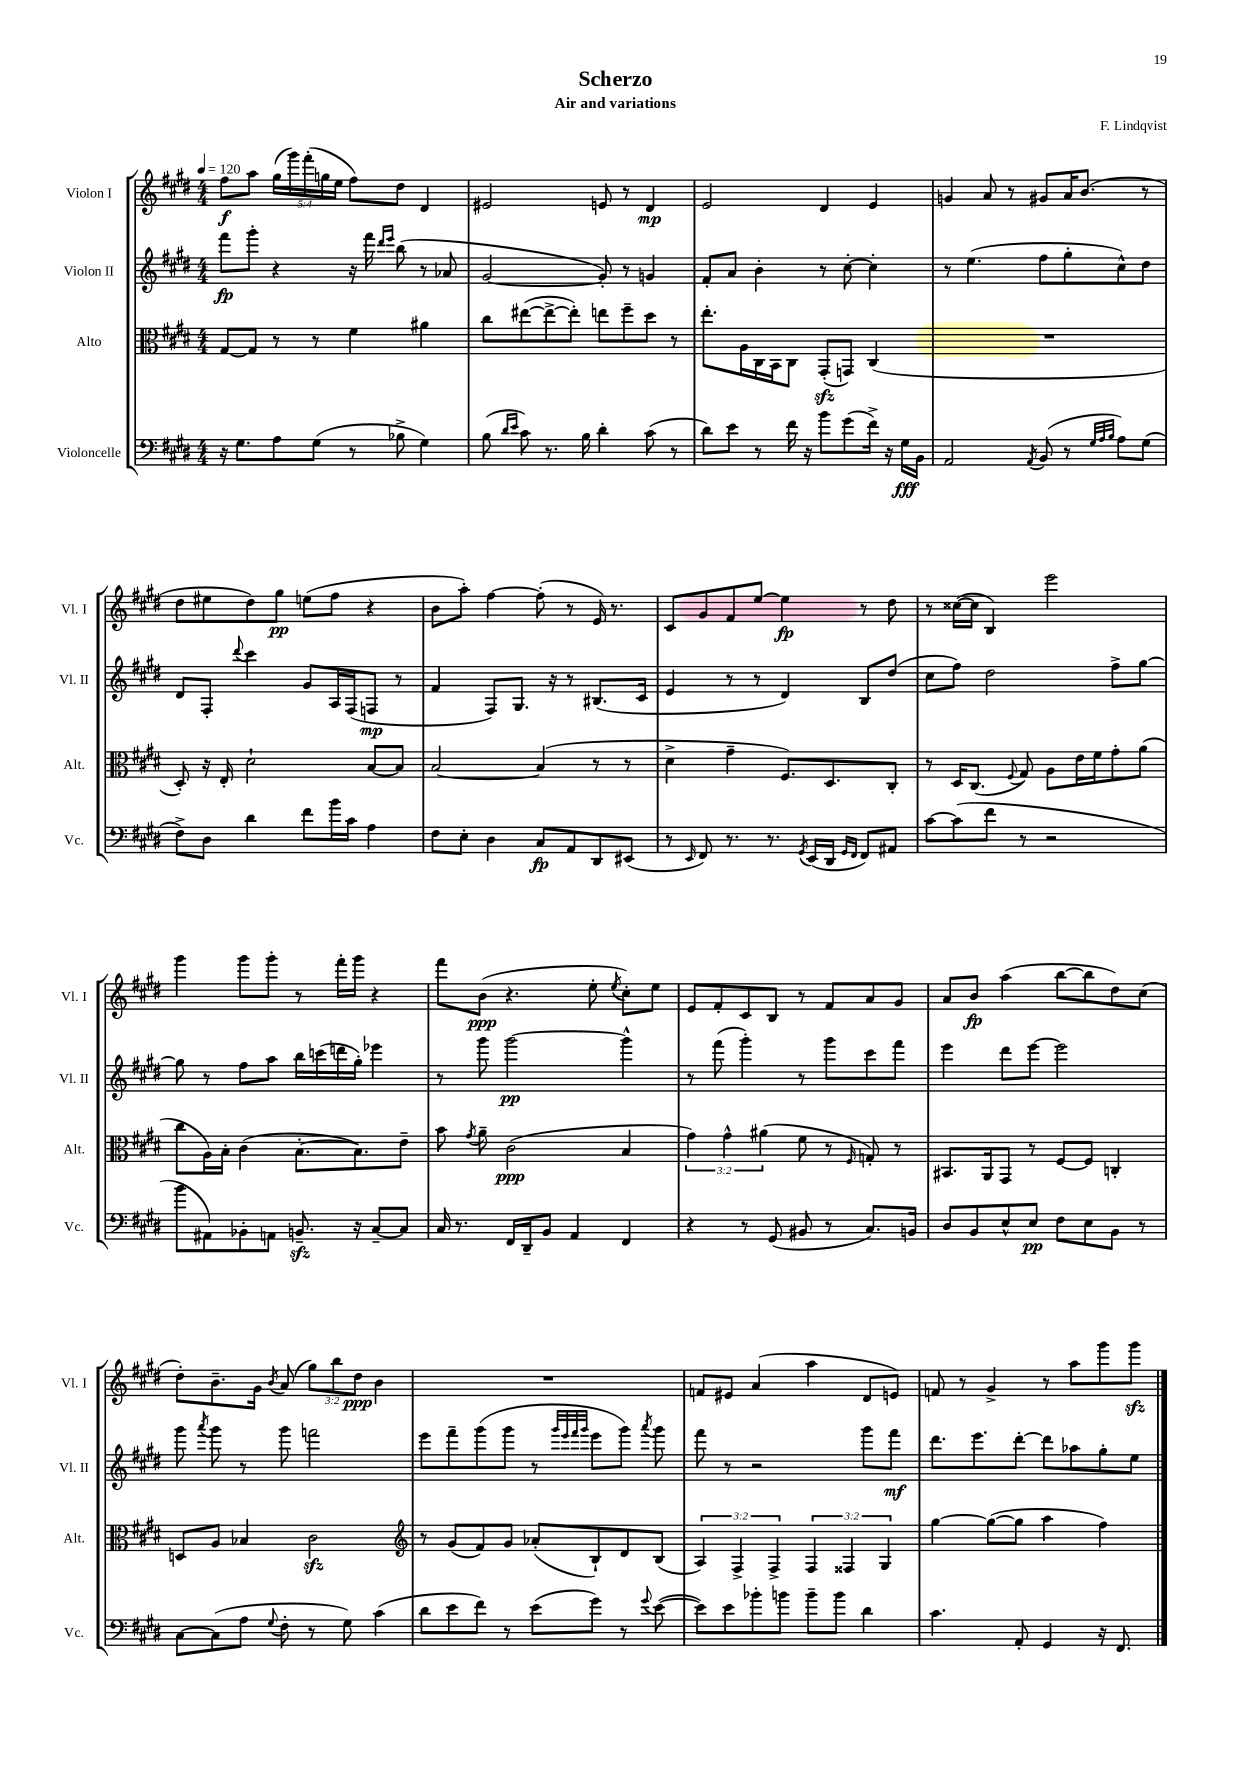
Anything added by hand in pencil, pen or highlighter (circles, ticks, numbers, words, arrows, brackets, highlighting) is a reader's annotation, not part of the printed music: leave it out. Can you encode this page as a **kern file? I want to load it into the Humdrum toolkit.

**kern	**kern	**kern	**kern
*staff4	*staff3	*staff2	*staff1
*clefF4	*clefC3	*clefG2	*clefG2
*k[f#c#g#d#]	*k[f#c#g#d#]	*k[f#c#g#d#]	*k[f#c#g#d#]
*M4/4	*M4/4	*M4/4	*M4/4
*MM120	*MM120	*MM120	*MM120
16r	[8G#	8fff#	8ff#
8.G#	.	.	.
.	8G#]	8ggg#'	8aa
8A	8r	4r	(20gg#
.	.	.	20ggg#)
.	.	.	(20fff#'
(8G#	8r	.	.
.	.	.	20gg
.	.	.	20ee
8r	4f#	16r	8ff#)
.	.	16fff#	.
.	.	16qqddd#	.
.	.	16qqeee	.
8B-^	.	(8bb	8dd#
4G#)	4a#	8r	4d#
.	.	8a-	.
=	=	=	=
(8B	8cc#	[2g#	2e#
16qqd#	.	.	.
16qqe	.	.	.
8c#)	([8ee#	.	.
8.r	8ee#^_	.	.
.	8ee#'])	.	.
16B	.	.	.
4d#'	8ee	8g#'])	8e
.	8ff#~	8r	8r
(8c#	8dd#	4g	4d#
8r	8r	.	.
=	=	=	=
8d#)	8.ee'	8f#'	2e
8e	.	8a	.
.	16A	.	.
8r	16C#	4b'	.
.	16BB	.	.
16f#	8C#	.	.
16r	.	.	.
8b	(8GG#'	8r	4d#
(8g#	8GG)	[8cc#'	.
16f#^)	(4C#	4cc#']	4e
16r	.	.	.
16G#	.	.	.
16BB	.	.	.
=	=	=	=
2AA	1r	8r	4g
.	.	(4.ee	.
.	.	.	8a
.	.	.	8r
8qAA	.	.	.
(8BB	.	8ff#	8g#
8r	.	8gg#'	16a
.	.	.	(8.b
32qqG#	.	.	.
32qqA	.	.	.
32qqB	.	.	.
8A)	.	8cc#^^)	.
(8G#	.	8dd#	8r
=	=	=	=
8F#^)	8D#')	8d#	8dd#
8D#	16r	8F#'	8ee#
.	16E'	.	.
.	.	8qqddd#	.
4d#	2d#`	4ccc#	8dd#)
.	.	.	8gg#
8f#	.	8g#	(8ee
16b	.	16A	8ff#
16c#	.	(16F#	.
4A	[8B	8F	4r
.	8B]	8r	.
=	=	=	=
8F#	[2B	4f#	8b
8E'	.	.	8aa')
4D#	.	8F#)	[4ff#
.	.	8.G#	.
8C#	(4B]	.	(8ff#']
.	.	16r	.
8AA	.	8r	8r
8DD#	8r	(8.B#	16e)
.	.	.	8.r
(8EE#	8r	.	.
.	.	16c#	.
=	=	=	=
8r	4d#^	4e	8c#
16qqEE	.	.	.
8FF#)	.	.	8g#
8.r	4g#~	8r	8f#
.	.	8r	[8ee
8.r	.	.	.
.	8.F#)	4d#)	4ee]
8qGG#	.	.	.
(16EE	.	.	.
16DD#	8.D#	.	.
16qqGG#	.	.	.
16qqFF#	.	.	.
8FF#)	.	8B	8r
8AA#	8C#'	(8dd#	8dd#
=	=	=	=
[8c#	8r	8cc#	8r
(8c#]	16D#	8ff#)	([16cc##
.	(8.C#	.	16cc##]
8f#	.	2dd#	4B)
.	8qqF#	.	.
8r	8G#)	.	.
2r	8A	.	2eee
.	16e	.	.
.	16f#	.	.
.	8g#'	8ff#^	.
.	(8a	[8gg#	.
=	=	=	=
8b	8cc#	8gg#]	4ggg#
8AA#)	16A)	8r	.
.	16B'	.	.
8BB-'	(4c#	8ff#	8ggg#
8AA	.	8aa	8ggg#'
8.BB~	[8.B'	16bb	8r
.	.	(16ccc	.
.	.	16ddd	16fff#'
16r	8.B])	16gg#')	16ggg#
[8C#~	.	4eee-	4r
8C#]	8e~	.	.
=	=	=	=
16C#	8b	8r	8fff#
8.r	.	.	.
.	8qg#	.	.
.	8a~	8ggg#	(8b
16FF#	(2c#	[2ggg#	4.r
16DD#~	.	.	.
8BB	.	.	.
4AA	.	.	.
.	.	.	8ee'
.	.	.	8qee
4FF#	4B	4ggg#^^]	8cc#')
.	.	.	8ee
=	=	=	=
4r	6g#)	8r	8e
.	.	(8fff#	8f#'
.	6g#^^	.	.
8r	.	4ggg#')	8c#
.	(6a#	.	.
(8GG#	.	.	8B
8BB#	8f#	8r	8r
8r	8r	8ggg#	8f#
.	16qqF#	.	.
8.C#)	8G')	8ccc#	8a
.	8r	8fff#	8g#
16BB	.	.	.
=	=	=	=
8D#	8.BB#	4eee	8a
8BB	.	.	8b
.	16AA	.	.
8E^^	8GG#	8ddd#	(4aa
8E	8r	[8eee	.
8F#	[8F#	2eee]	[8bb
8E	8F#]	.	8bb]
8BB	4C'	.	8dd#)
8r	.	.	(8cc#
=	=	=	=
[8C#	8D	8ggg#	8dd#')
.	.	8qaaa	.
(8C#]	8A	8ggg#	8.b~
8A	4B-	8r	.
.	.	.	16g#
8qqG#	.	.	8qb
8F#'	.	8ggg#	(8a
8r	2c#	2fff	12gg#)
.	.	.	12bb
8G#)	.	.	.
.	.	.	12dd#
(4c#	.	.	4b
=	=	=	=
*	*clefG2	*	*
8d#	8r	8eee	1r
8e	(8g#	8fff#~	.
8f#)	8f#)	(8ggg#	.
8r	8g#	8ggg#	.
(8e	(8a-'	8r	.
.	.	32qqggg#	.
.	.	32qqeee	.
.	.	32qqfff#	.
.	.	32qqggg#	.
8g#)	8B`)	8eee	.
8r	8d#	8ggg#)	.
8qqg#	.	8qaaa	.
([8e	(8B	8ggg#	.
=	=	=	=
8e])	6A)	8fff#	8f
8e	.	8r	8e#
.	6F#^	.	.
8b-'	.	2r	(4a
.	6F#^	.	.
8b	.	.	.
8b~	6F#	.	4aa
8b	.	.	.
.	6F##	.	.
4d#	.	8ggg#	8d#
.	6G#	.	.
.	.	8fff#	8e)
=	=	=	=
4.c#	[4gg#	8.ddd#	8f
.	.	.	8r
.	.	8.eee	.
.	(8gg#_	.	4g#^
8AA'	8gg#]	[8ddd#'	.
4GG#	4aa	8ddd#]	8r
.	.	8aa-	8aa
16r	4ff#)	8gg#'	8ggg#
8.FF#	.	.	.
.	.	8ee	8ggg#
==	==	==	==
*-	*-	*-	*-
